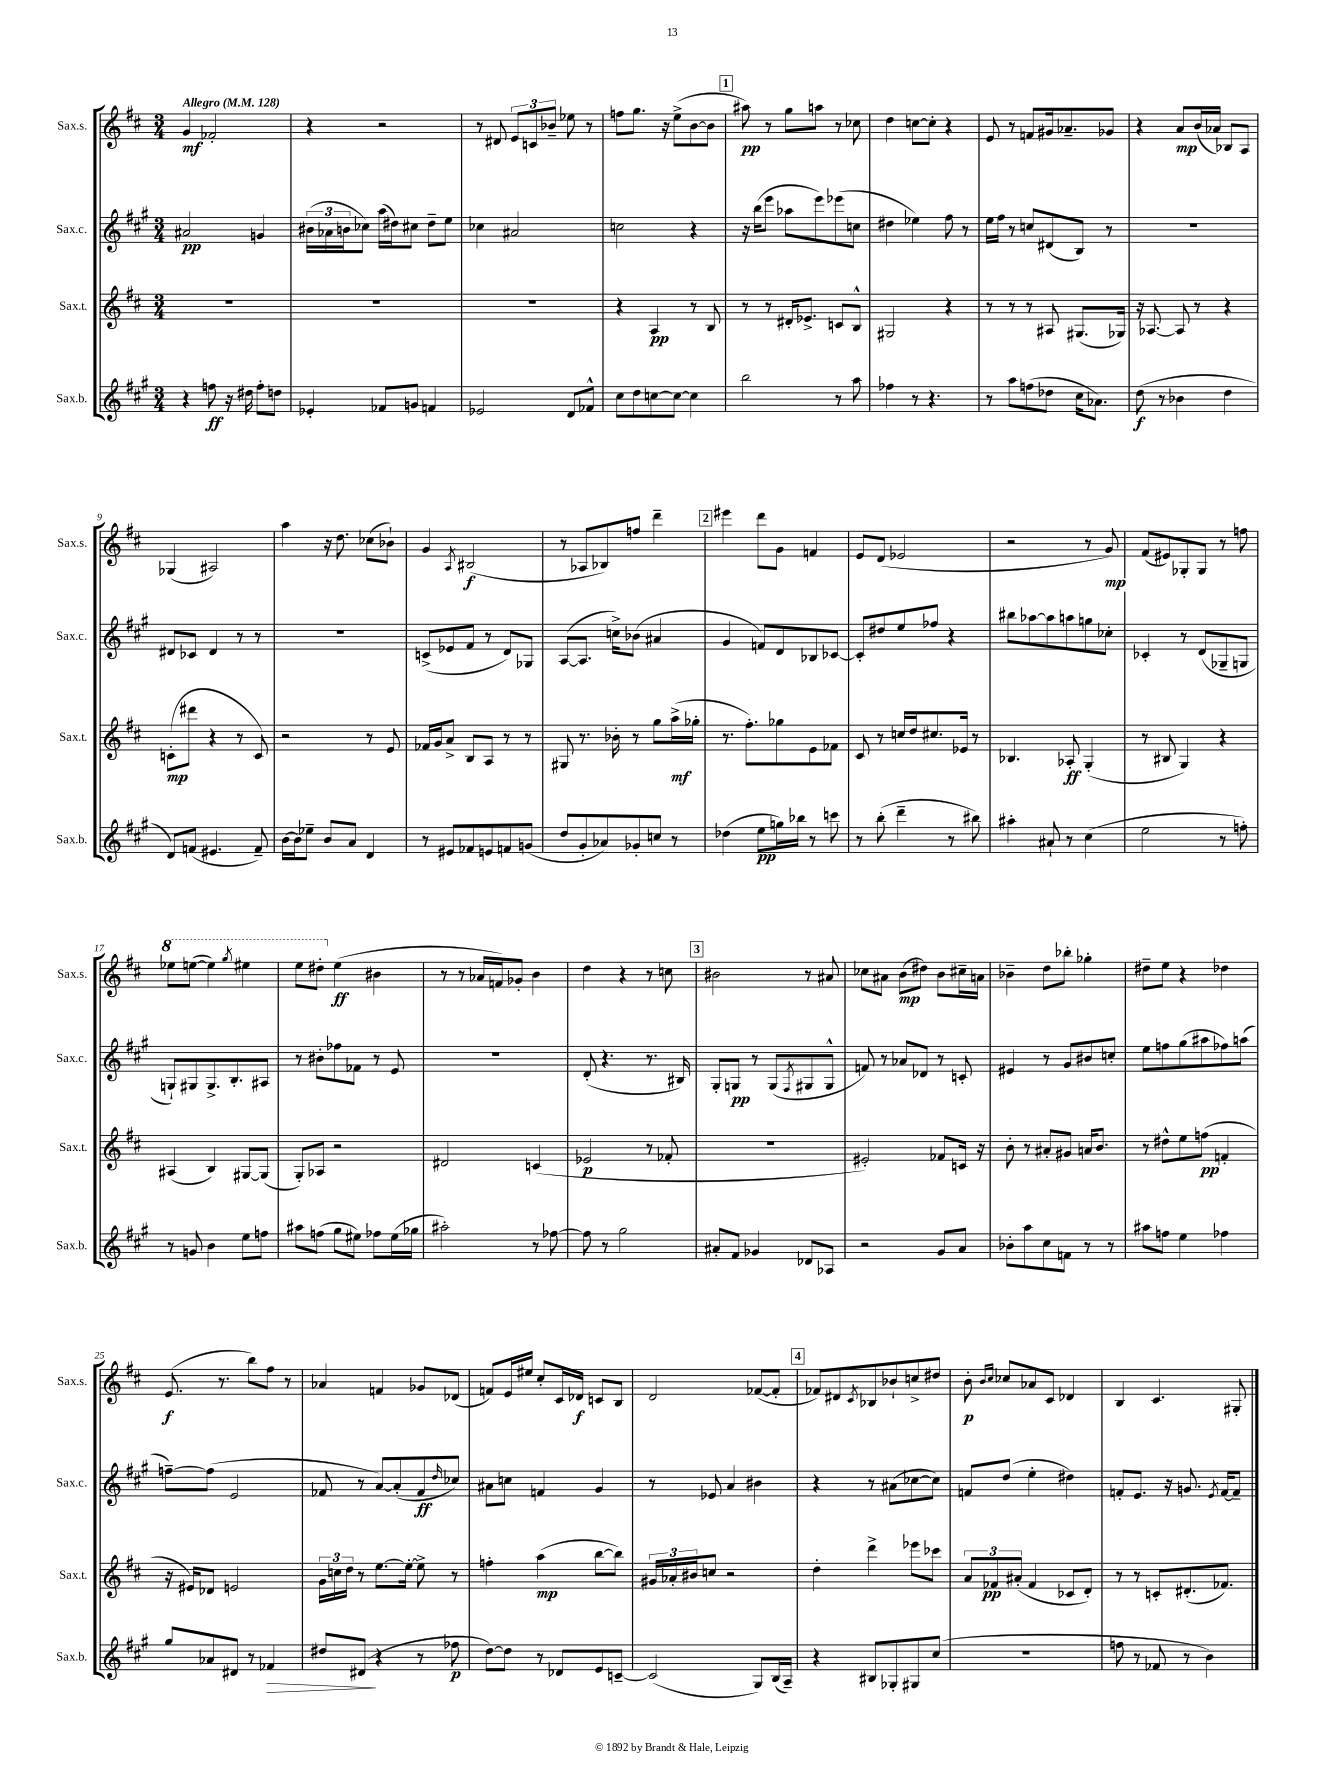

**kern	**kern	**kern	**kern
*staff4	*staff3	*staff2	*staff1
*clefG2	*clefG2	*clefG2	*clefG2
*k[f#c#g#]	*k[f#c#]	*k[f#c#g#]	*k[f#c#]
*M3/4	*M3/4	*M3/4	*M3/4
*MM128	*MM128	*MM128	*MM128
4r	2.r	2a#	4g
8ff	.	.	2f-'
16r	.	.	.
16dd#	.	.	.
8ff'	.	4g	.
8dd	.	.	.
=	=	=	=
4e-'	2.r	(24b#	4r
.	.	24a-	.
.	.	24b	.
.	.	8cc-)	.
8f-	.	(16aa	2r
.	.	16dd#)	.
8g	.	8cc#	.
4f	.	8dd#~	.
.	.	8ee	.
=	=	=	=
2e-	2.r	4cc-	8r
.	.	.	8d#
.	.	2a#	12e
.	.	.	12c
.	.	.	12b-~
8d	.	.	8ee-
8f-^^	.	.	8r
=	=	=	=
8cc#	4r	2cc	8ff
8dd	.	.	8.gg
[8cc	4A	.	.
.	.	.	16r
8cc_	.	.	(8ee^
4cc]	8r	4r	[8b
.	8B	.	8b]
=	=	=	=
2bb	8r	16r	8aa#)
.	.	(16bb	.
.	8r	8eee	8r
.	16d#'	8aa-	8gg
.	8.e-^	.	.
.	.	8eee)	8aa
8r	8c	(8eee-	8r
8aa	8B^^	8cc	8cc-
=	=	=	=
4ff-	2G#	4dd#	4dd
8r	.	4ee-)	[8cc
4.r	.	.	8cc']
.	4r	8ff#	4r
.	.	8r	.
=	=	=	=
8r	8r	16ee	8e
.	.	16ff#	.
8aa	8r	8r	8r
(8ff	8r	8cc	8f
8dd-	8A#	(8d#	16g#
.	.	.	8.a-~
16cc#	(8.G#	8B)	.
8.a-)	.	.	.
.	.	8r	8g-
.	16G-)	.	.
=	=	=	=
(8dd	16r	2.r	4r
.	[8.A-	.	.
8r	.	.	.
4b-	8A-]	.	8a
.	8r	.	(16b
.	.	.	16a-)
4dd	4r	.	8B-
.	.	.	8A
=	=	=	=
8d)	(8c'	8d#	(4G-
(8f	8ddd#	8c-	.
4.e#	4r	4d#	2A#)
.	8r	8r	.
8f~)	8c)	8r	.
=	=	=	=
[16b	2r	2.r	4aa
16b]	.	.	.
8ee-~	.	.	.
8b	.	.	16r
.	.	.	8.dd
8a	.	.	.
4d	8r	.	(8cc-
.	8e	.	8b-`)
=	=	=	=
8r	16f-	(8c^	4g
.	16g	.	.
8e#	8a^	8e-	.
.	.	.	8qA
8f-	8B	8f#	(2B#
8e	8A	8r	.
8f	8r	8d)	.
(8g	8r	8G-	.
=	=	=	=
8dd	8G#	([8A	8r
8g#'	8.r	8.A]	8A-
8a-)	.	.	8B-)
.	16b-'	16cc^)	.
8g-'	8r	(8b-	8ff
8cc	8gg	4a#	4ddd~
8r	(16aa^	.	.
.	16gg-'	.	.
=	=	=	=
(4dd-	8.r	4g#	4eee#
.	8.ff#')	.	.
8ee	.	8f)	8ddd
16gg)	8gg-	8d	8g
16bb-	.	.	.
8r	8e	8B-	4f
8ccc	8f-	[8c-	.
=	=	=	=
8r	8c#	8c-']	8e
(8bb'	8r	8dd#	(8d
4ddd~	16cc	8ee	2e-
.	16dd	.	.
.	8.cc#	8ff-	.
8r	.	4r	.
.	16e-	.	.
8bb#)	8r	.	.
=	=	=	=
4aa#'	4.B-	8bb#	2r
.	.	[8aa-	.
8a#`	.	8aa-]	.
8r	8A-'	8aa	.
(4cc#	(4G'	8gg	8r
.	.	8cc-'	8g)
=	=	=	=
2ee	8r	4c-'	(8f#
.	8B#	.	8e#)
.	4G)	8r	8G-'
.	.	(8d	8G-
8r	4r	8G-~	8r
8ff')	.	8G	8ff
=	=	=	=
8r	(4A#	8G`)	8eee-
8g	.	8G#	([8eee
4b	4B)	8.G#^	4eee])
.	.	8.B'	.
.	.	.	8qggg
8ee	[8G#	.	4eee#
8ff	(8G#]	8A#	.
=	=	=	=
8aa#	8G')	8r	8eee
(8ff	8A-	8b#'	8ddd#'
8gg#	2r	8ff-	(4ee
8ee#)	.	8f-	.
8ff-	.	8r	4b#
(16ee#	.	8e	.
16gg-	.	.	.
=	=	=	=
2aa#')	2d#	2.r	8r
.	.	.	8r
.	.	.	16a-
.	.	.	16f)
.	.	.	8g-'
8r	(4c	.	4b
[8ff-	.	.	.
=	=	=	=
8ff-]	2e-	(8d'	4dd
8r	.	4.r	.
2gg#	.	.	4r
.	8r	8.r	8r
.	8f-'	.	8cc
.	.	16B#)	.
=	=	=	=
8a#'	2.r	8G#'	2b#
8f#	.	8G	.
4g-	.	8r	.
.	.	(8G	.
.	.	8qF#	.
8d-	.	8G#	8r
8A-	.	8G#^^	8a#
=	=	=	=
2r	2e#')	8f)	8cc-
.	.	8r	8a#
.	.	8a-	(8b
.	.	8d-	8dd#)
8g#	8f-	8r	8b
8a	16c	8c'	16cc#~
.	16r	.	16a
=	=	=	=
8b-'	8b'	4e#	4b-~
8aa	8r	.	.
8cc#	8a#'	8r	8dd
8f	8g#	8g#	8bb-'
8r	16a	8b#	4gg-'
.	8.b	.	.
8r	.	8cc'	.
=	=	=	=
8aa#	8r	8ee	8dd#~
8ff	8dd#^^	8ff	8ee
4ee	8ee	(8gg#	4r
.	(8ff	8aa#	.
4ff-	4f'	8ff-)	4dd-
.	.	(8aa	.
=	=	=	=
8gg#	16r	[8ff~)	(8.e
.	16e#)	.	.
8a-	8d-	(8ff]	.
.	.	.	8.r
8d#	2e	2e	.
8r	.	.	8bb)
4f-	.	.	8ff#
.	.	.	8r
=	=	=	=
8dd#	24g	8f-	4a-
.	24cc	.	.
.	24dd	.	.
(8d#	8r	8r	.
4r	[8.ee	[8a)	4f
.	.	(8a']	.
.	16ee'_	.	.
8r	8ee^]	8f-	8g-
.	.	16qqdd	.
8ff-	8r	8cc-)	(8d-
=	=	=	=
[8dd)	4ff'	8a#	8f)
8dd]	.	8cc	16e
.	.	.	16ee#
8r	(4aa	4f	8cc#'
8d-	.	.	16c#
.	.	.	16d-
8e	[8bb	4g#	8c
[8c~	8bb])	.	8B
=	=	=	=
(2c]	24g#	8r	2d
.	24a-'	.	.
.	24b#	.	.
.	8cc	8e-	.
.	2r	4a	.
8G#)	.	4b#	([8f-
(16B	.	.	8f-']
16A~)	.	.	.
=	=	=	=
4r	4dd'	4r	8f-)
.	.	.	8d#
.	.	.	8qc#
8B#	4ddd^	8r	8B-
8G-'	.	(8a#	8b-`
8G#	8eee-	[8cc-	8cc^
(8cc#	8ccc-	8cc-])	8dd#
=	=	=	=
2.r	12a	8f	8b'
.	12f-	.	.
.	.	.	16qqb
.	.	.	16qqcc#
.	.	(8dd	8cc-
.	(12a#'	.	.
.	4f-	4ee'	8a-
.	.	.	8c#
.	8c-	4dd#)	4d-
.	8d')	.	.
=	=	=	=
8ff	8r	8f'	4B
8r	8r	8.e	.
8f-	8c'	.	4.c#
.	.	16r	.
8r	(8.d#'	8.g	.
4b)	.	.	.
.	.	8qe	.
.	8.f-)	[16f	.
.	.	8f~]	8G#'
==	==	==	==
*-	*-	*-	*-
